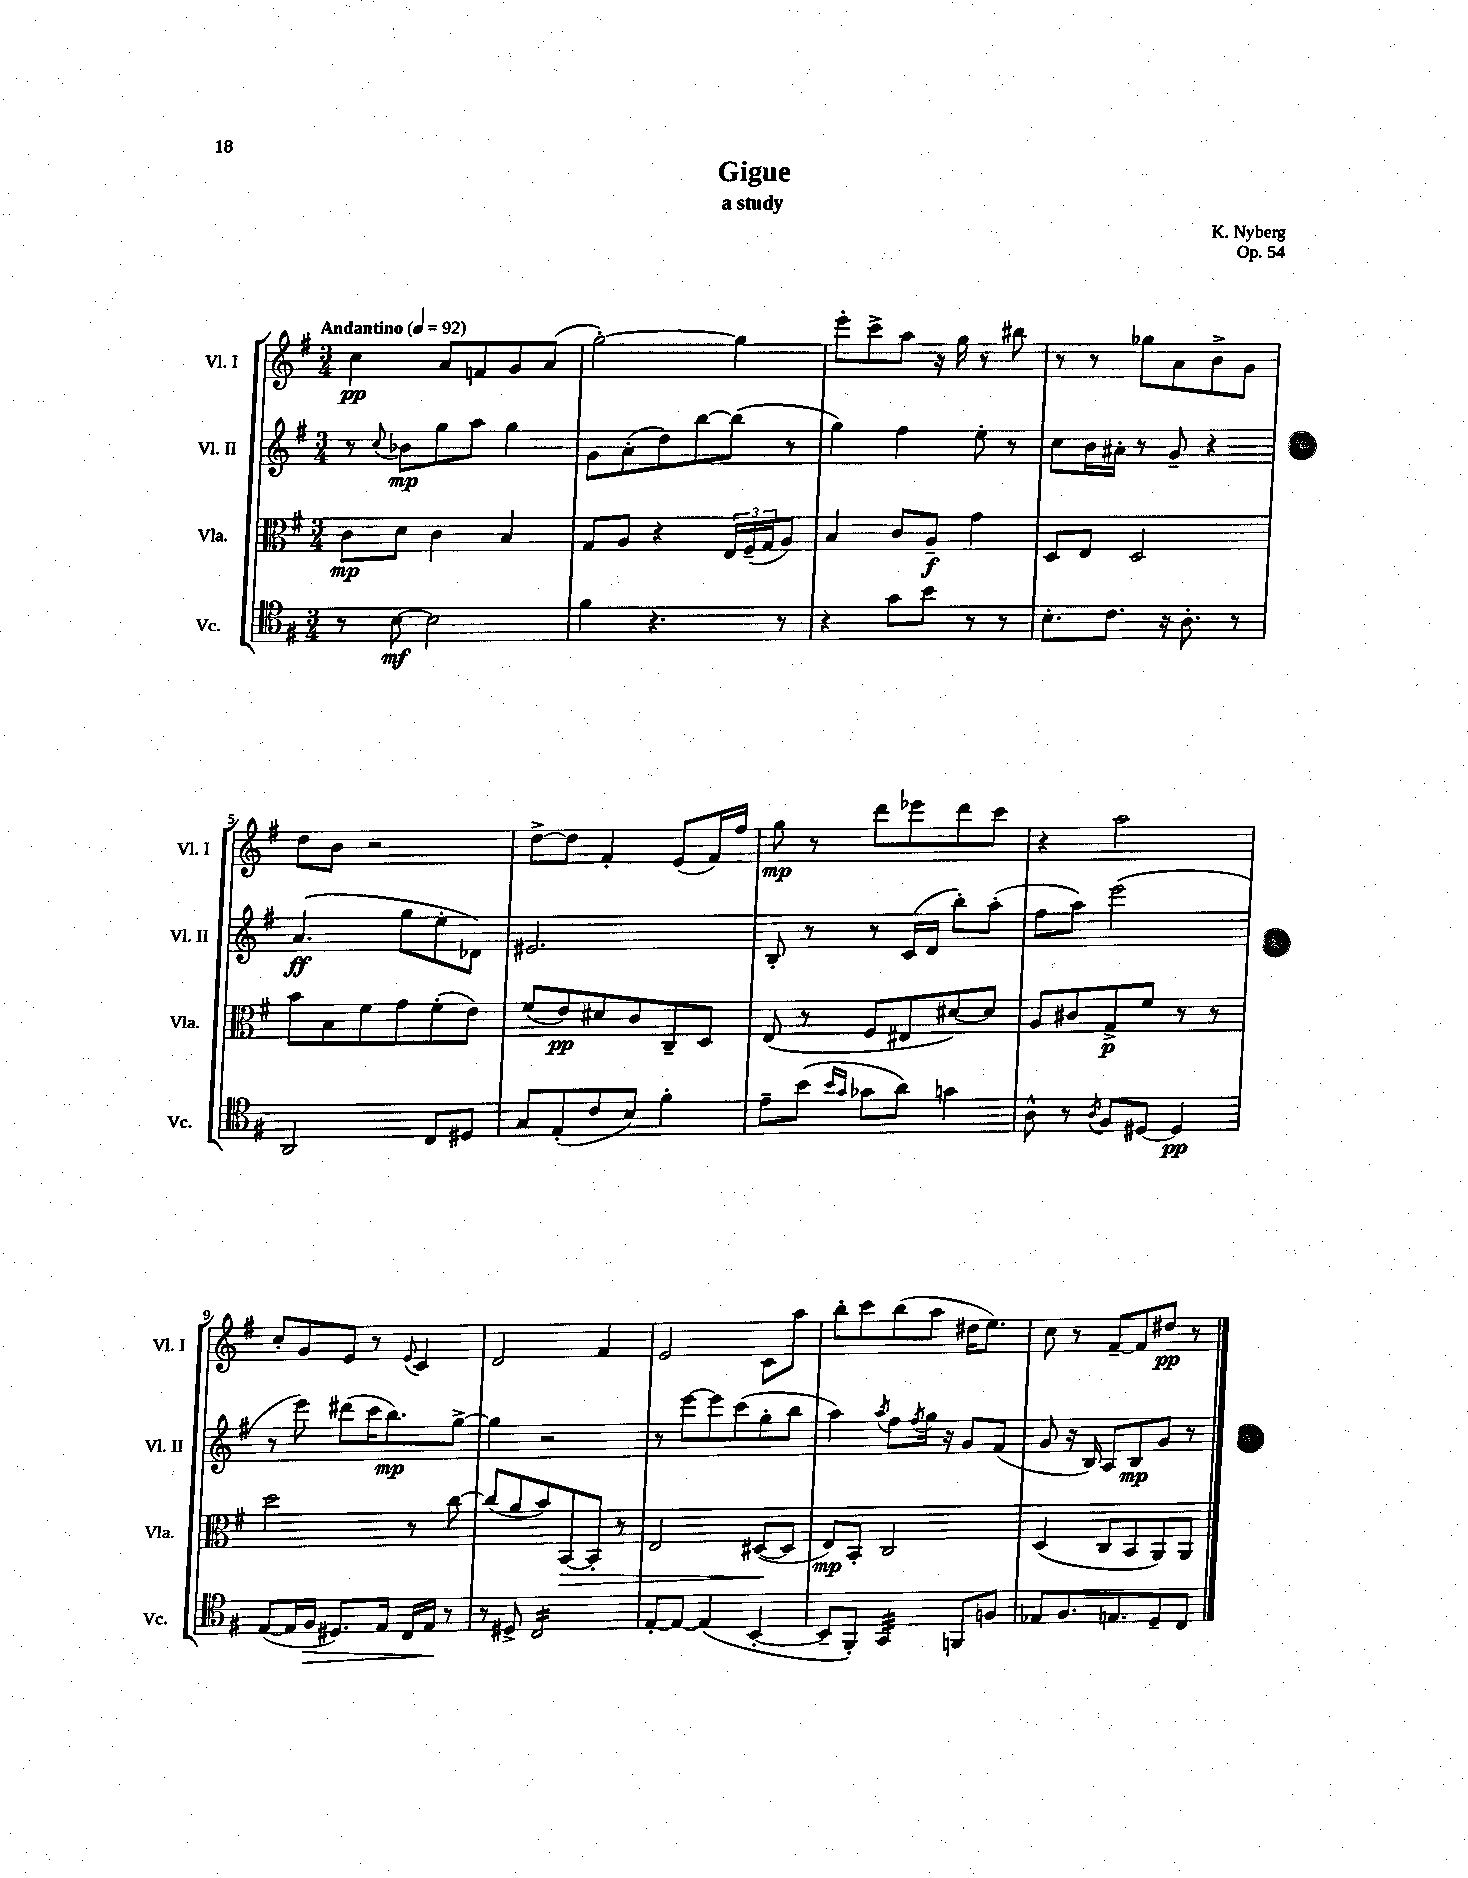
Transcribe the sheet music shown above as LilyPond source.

\header { title = "Gigue" composer = "K. Nyberg" subtitle = "a study" opus = "Op. 54" }
<<
\new StaffGroup <<
\new Staff = "s0" \with { instrumentName = "Vl. I" shortInstrumentName = "Vl. I" } {
    \clef treble \key g \major \numericTimeSignature \time 3/4 \tempo "Andantino" 4 = 92
    c''4\pp a'8 f'8 g'8 a'8( |
    g''2~-.) g''4 |
    e'''8-. c'''8-> a''8 r16 g''16 r8 bis''8 |
    r8 r8 ges''8 a'8 b'8-> g'8 |
    d''8 b'8 r2 |
    d''8~-> d''8 fis'4-. e'8( fis'16) fis''16 |
    g''8\mp r8 d'''8 ees'''8 d'''8 c'''8 |
    r4 a''2 |
    c''8-. g'8 e'8 r8 \appoggiatura { e'8 } c'4 |
    d'2 fis'4 |
    e'2 c'8 a''8 |
    b''8-. c'''8 b''8( a''8 dis''16 e''8.) |
    c''8 r8 fis'8~-- fis'8 dis''8\pp r8 \bar "|." |
}
\new Staff = "s1" \with { instrumentName = "Vl. II" shortInstrumentName = "Vl. II" } {
    \clef treble \key g \major \numericTimeSignature \time 3/4
    r8 \appoggiatura { c''8 } bes'8\mp g''8 a''8 g''4 |
    g'8 a'8-.( d''8) b''8~ b''8( r8 |
    g''4) fis''4 e''8-. r8 |
    c''8 b'16 ais'16-. r8 g'8-- r4 |
    a'4.\ff( g''8 e''8-. des'8) |
    eis'2. |
    b8-. r8 r8 c'16( d'16 b''8-.) a''8-.( |
    fis''8 a''8) e'''2( |
    r8 e'''8) dis'''8( c'''16 b''8.\mp) g''8~-> |
    g''4 r2 |
    r8 e'''8~ e'''8 c'''8( g''8-. b''8 |
    a''4) \acciaccatura { a''8 } fis''8 \acciaccatura { fis''8 } g''16 r16 g'8 fis'8( |
    g'8 r16 b16) a8 b8\mp g'8 r8 \bar "|." |
}
\new Staff = "s2" \with { instrumentName = "Vla." shortInstrumentName = "Vla." } {
    \clef alto \key g \major \numericTimeSignature \time 3/4
    c'8\mp d'8 c'4 b4 |
    g8 a8 r4 \tuplet 3/2 { e16 fis16--( g16 } a8) |
    b4 c'8 a8--\f g'4 |
    d8 e8 d2 |
    b'8 b8 fis'8 g'8 fis'8-.( e'8) |
    fis'8( e'8\pp) dis'8 c'8 c8-- d8 |
    e8( r8 fis8 eis8 dis'8~) dis'8 |
    a8 cis'8 g8->\p fis'8 r8 r8 |
    d''2 r8 c''8~ |
    c''8( a'8 b'8) b,8~\> b,8-. r8 |
    e2 dis8~\!( dis8 |
    e8\mp) b,8-. c2 |
    d4( c8 b,8 a,8) a,8 \bar "|." |
}
\new Staff = "s3" \with { instrumentName = "Vc." shortInstrumentName = "Vc." } {
    \clef tenor \key g \major \numericTimeSignature \time 3/4
    r8 b8~\mf b2 |
    fis'4 r4. r8 |
    r4 g'8 b'8 r8 r8 |
    b8.-. c'8. r16 a8.-. r8 |
    a,2 c8 dis8 |
    g8 e8-.( c'8 b8) fis'4-. |
    e'8-- b'8( \grace { b'16 g'16 } ges'8 a'8) g'4 |
    a8-^ r8 \acciaccatura { a8 } fis8 dis8~ dis4\pp |
    e8~( e16 fis16\> dis8.) e16 c16 e16\! r8 |
    r8 dis8-> c2:16 |
    e8~-. e8~ e4( b,4~-. |
    b,8-- fis,8-.) g,4:32 f,8 f8 |
    ees8 fis8. e8. d8-- c8 \bar "|." |
}
>>
>>
